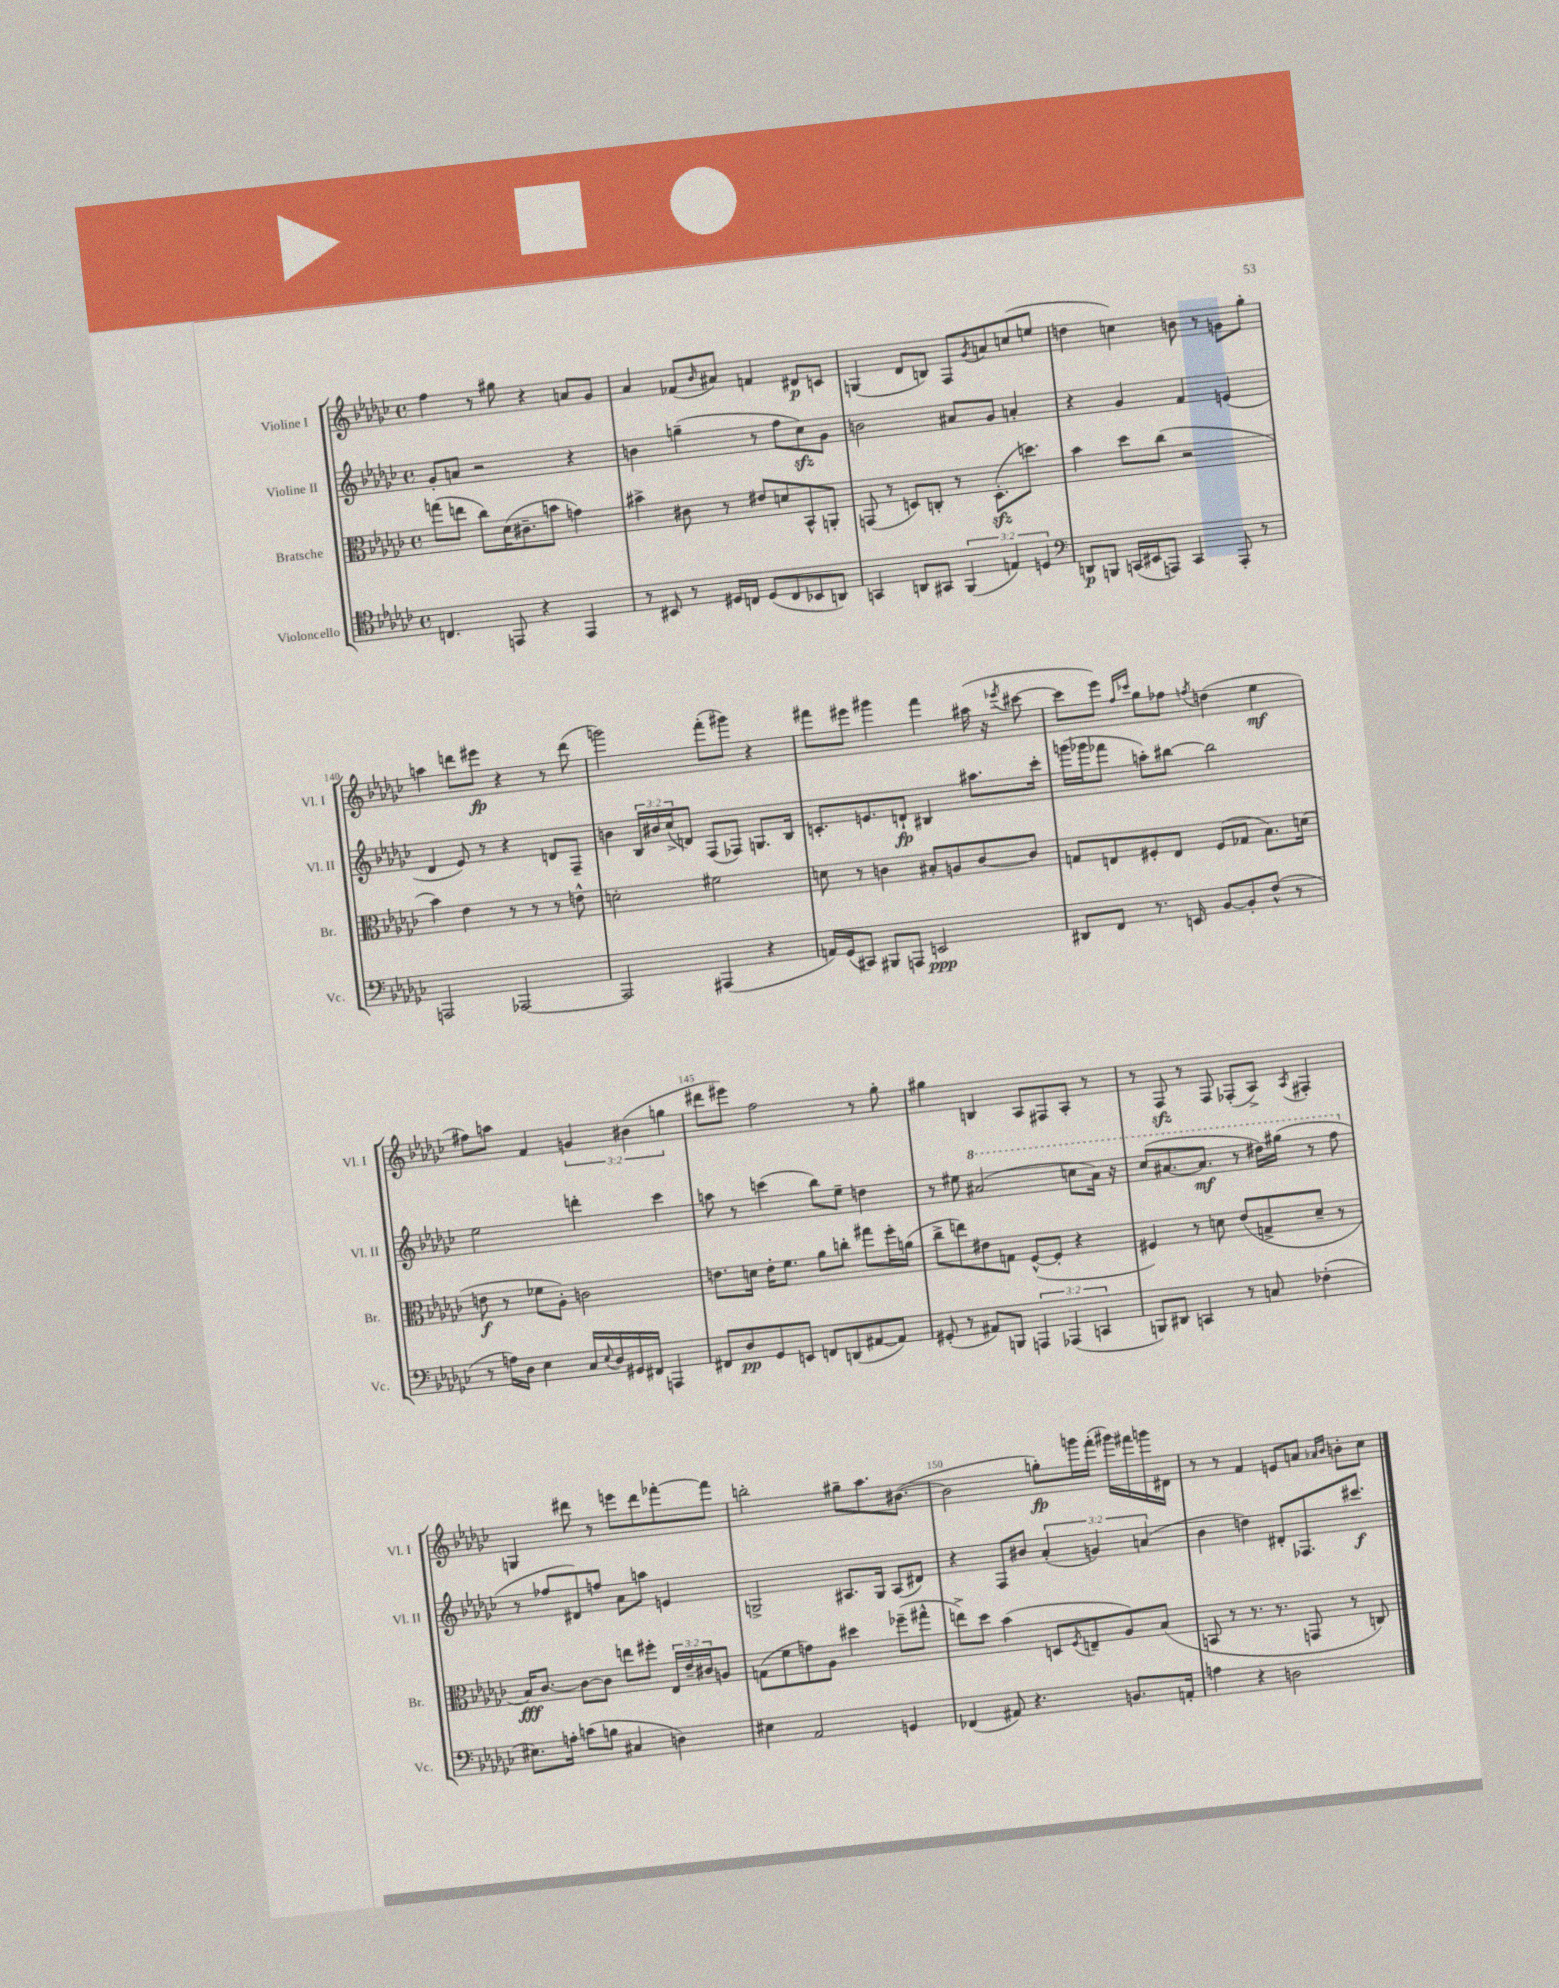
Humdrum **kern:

**kern	**kern	**kern	**kern
*staff4	*staff3	*staff2	*staff1
*clefC4	*clefC3	*clefG2	*clefG2
*k[b-e-a-d-g-c-]	*k[b-e-a-d-g-c-]	*k[b-e-a-d-g-c-]	*k[b-e-a-d-g-c-]
*M4/4	*M4/4	*M4/4	*M4/4
*met(c)	*met(c)	*met(c)	*met(c)
4.C/	(8gg\L	8g-'/L	4ff\
.	8ee\J	8a/J	.
.	8cc-\L)	2r	8r
8EE/	(16d-\K	.	8gg#\
.	8.c#~\	.	.
4r	.	.	4r
.	8b\J	.	.
4EE/	4g\)	4r	8a/L
.	.	.	8g-/J
=	=	=	=
8r	4b#^\	4b\	4a-/
8BB#/	.	.	.
8r	8c#\	(4gg~\	(8f-/L
.	.	.	16qqb-/
16D#/LL	8r	.	8a#/J)
16C/JJ	.	.	.
(8D#/L	8e#/L	8r	4f/
8C/	8d/	8ff\L	.
8BB-/	8BB-^^/	8cc-\)	8d#/L
8AA/J)	8AA'/J	8g-\J	8c/J
=	=	=	=
4GG/	(8GG/	2b\	(4G/
.	8r	.	.
8AA/L	8D/L)	.	8d-/L
8GG#/J	8C'/J	.	8B/J)
(6FF/	8r	8a#/L	8F/L
.	.	.	8qg-/
.	(8.D'\L	8g-/J	8a/
6E/)	.	.	.
.	.	4a'/	(8cc/
.	8.dd\J)	.	.
6D/	.	.	.
.	.	.	8ee/J
=	=	=	=
*clefF4	*	*	*
8DD/L	4b-\	4r	4dd\
8BBB/J	.	.	.
(16CC/LL	8dd-\L	4g-/	4cc\)
16EE#/J	.	.	.
8AAA/J)	(8cc-\J	.	.
4CC/	2r	4f/	8b\
.	.	.	8r
8AAA'/	.	(4e/	8g\L
8r	.	.	8gg-'\J
=	=	=	=
2AAA/	4b-\)	4d-/	4aa\
.	4e-\	8e-/)	8ddd\L
.	.	8r	8eee#\J
[2AAA-/	8r	4r	4r
.	8r	.	.
.	8r	8d/L	8r
.	8e^^\	8F~/J	(8ddd\
=	=	=	=
2AAA-/]	2d'\	4b\	2ggg\)
.	.	24B-/LL	.
.	.	24b#/	.
.	.	(24cc-^/J	.
.	.	8d/J)	.
(4AAA#/	2f#\	(8F/L	(8fff'\L
.	.	8F-/J)	8ggg#\J)
4r	.	8.G/L	4r
.	.	16B-/Jk	.
=	=	=	=
16AA/LL)	8d\	8.c'/L	8fff#\L
(16GG-/J	.	.	.
8CC#/J)	8r	.	8eee#\J
.	.	8.e/	.
8BBB#/L	4c\	.	4ggg#\
8AAA/J	.	8d`/J	.
2EE/	8B#'/L	4B#/	4fff#\
.	8A/	.	.
.	[8c/	8.aa#\L	(16aa#\
.	.	.	16r
.	.	.	8qeee-/
.	8c/]J	.	[8ccc#\
.	.	16ccc-'\Jk	.
=	=	=	=
8DD#/L	8G/L	(16ggg\LL	8ccc#\]L
.	.	16ggg-\J	.
8FF/J	8E/	8fff-\J	8eee-\J)
.	.	.	16qqff/LL
.	.	.	16qqccc-/JJ
8.r	8F#'/	8aa'\L)	8gg-\L
.	8E/J	[8bb#\J	8ff-\J
16EE/	.	.	.
.	.	.	8qff/
[8BB-/L	(8F#/L	2bb#\]	(4dd\
8BB-'/]	8G-/J	.	.
(8F^^/J	8.B-\L)	.	4ee-\
8r	.	.	.
.	(16d\Jk	.	.
=	=	=	=
8r	8e\	2ee-\	8ff#\L)
16A\LL)	8r	.	8aa\J
16D-\JJ	.	.	.
4E-\	8f-\L	.	4f/
.	8A-'\J)	.	.
16C-/LL	2c\	4ddd'\	6g/
8qqE-/	.	.	.
16D-/	.	.	.
16GG#/	.	.	.
.	.	.	(6b#\
16FF#/JJ	.	.	.
4AAA/	.	4ccc-\	.
.	.	.	6gg\
=	=	=	=
8FF#/L	8.e\L	8aa\	8ddd#\L
8D-/	.	8r	8eee#\J)
.	16d\Jk	.	.
8GG-/	16e'\LK	(4ccc\	2ff\
.	8.f\J	.	.
8EE/J	.	.	.
8FF/L	8a-\L	8bb-\L)	.
(8DD/	8cc'\J	8ee-~\J	.
[8AA#/	8gg#\L	4dd\	8r
8AA#/]J)	16ff'\L	.	8gg-'\
.	(16a\JJ	.	.
=	=	=	=
(8GG#'/	8cc-^\L	8r	4gg#\
8r	8ee\)	8ee#\	.
8AA#/L)	8e#\	(2aa#/	4B/
8BBB/J	8G\J	.	.
6AAA/	([8F^^/L	.	8A-/L
.	8F'/]J	.	8F#/
(6AAA-/	.	.	.
.	4r	8ccc\L	8A-'/J
6CC/	.	.	.
.	.	16aa#\Jk)	8r
.	.	16r	.
=	=	=	=
8BBB/L)	4F#/)	(8ccc-/L	8r
8DD#/J	.	[8.aa#/	8F/
4CC/	8r	.	8r
.	.	8.aa#/]J	.
.	8d\	.	8F/
8r	(8e-/L	8r	(8F-'/L
8C/	8G^/	16ddd#\LL)	8A-^/J)
.	.	(16ggg#\JJ	.
.	.	.	8qA-/
(4F-'\	8d~/J	8r	4F#'/
.	8r	8fff\	.
=	=	=	=
8.E#\L)	16B-/LK)	8r	4G/
.	[8.c-/J	.	.
.	.	8ff-/L	.
16A'\Jk	.	.	.
(8c\L	8c-\_L	8d#/)	8ddd#\
8B\J	8c-\]J	8ff/J	8r
4C#/	8ee\L	8a-\L	8eee\L
.	8ff#'\J	8aa\J	8ddd#\
4D\)	24E-/LL	4e/	[8fff-'\
.	24e-~/	.	.
.	24c#/J	.	.
.	8A/J	.	8fff-\]J
=	=	=	=
4E#\	(8G\L	2G^/	2bb'\
.	8f\	.	.
2AA-/	8g\)	.	.
.	8A-\J	.	.
.	4dd#\	8.A#/L	8gg#~\L
.	.	.	8.aa-\
.	.	16G/Jk	.
4GG/	(8ff-~\L	(8A#/L	.
.	.	.	([8.b#\J
.	8gg#^^\J	8d#/J)	.
=	=	=	=
(4FF-/	8ee^\L)	4r	2b#\]
.	8dd-\J	.	.
8AA#/)	(4b-\	8F/L	.
4.r	.	8b#/J	.
.	8D/L	(6a-'/	8gg'\L)
.	8qF/	.	.
.	8E~/	.	16ggg\L
.	.	6g/)	.
.	.	.	(16fff'\JJ
8.BB/L	8A-/)	.	16ggg#\LL)
.	.	.	16fff#\
.	.	(6a/	.
.	(8B-/J	.	16ggg\
16AA'/Jk	.	.	16d#\JJ
=	=	=	=
4A\	8BB/	4b-\	8r
.	8r	.	8r
4r	8.r	4dd\)	4f/
.	8.r	.	.
2D\	.	8d#'/L	8e/L
.	8GG/	8.F-/	8a/J
.	.	.	16qqa-/LL
.	.	.	16qqb-/JJ
.	8r	.	8b'\L
.	.	8.ccc#/J	.
.	8C/)	.	8cc-\J
==	==	==	==
*-	*-	*-	*-
